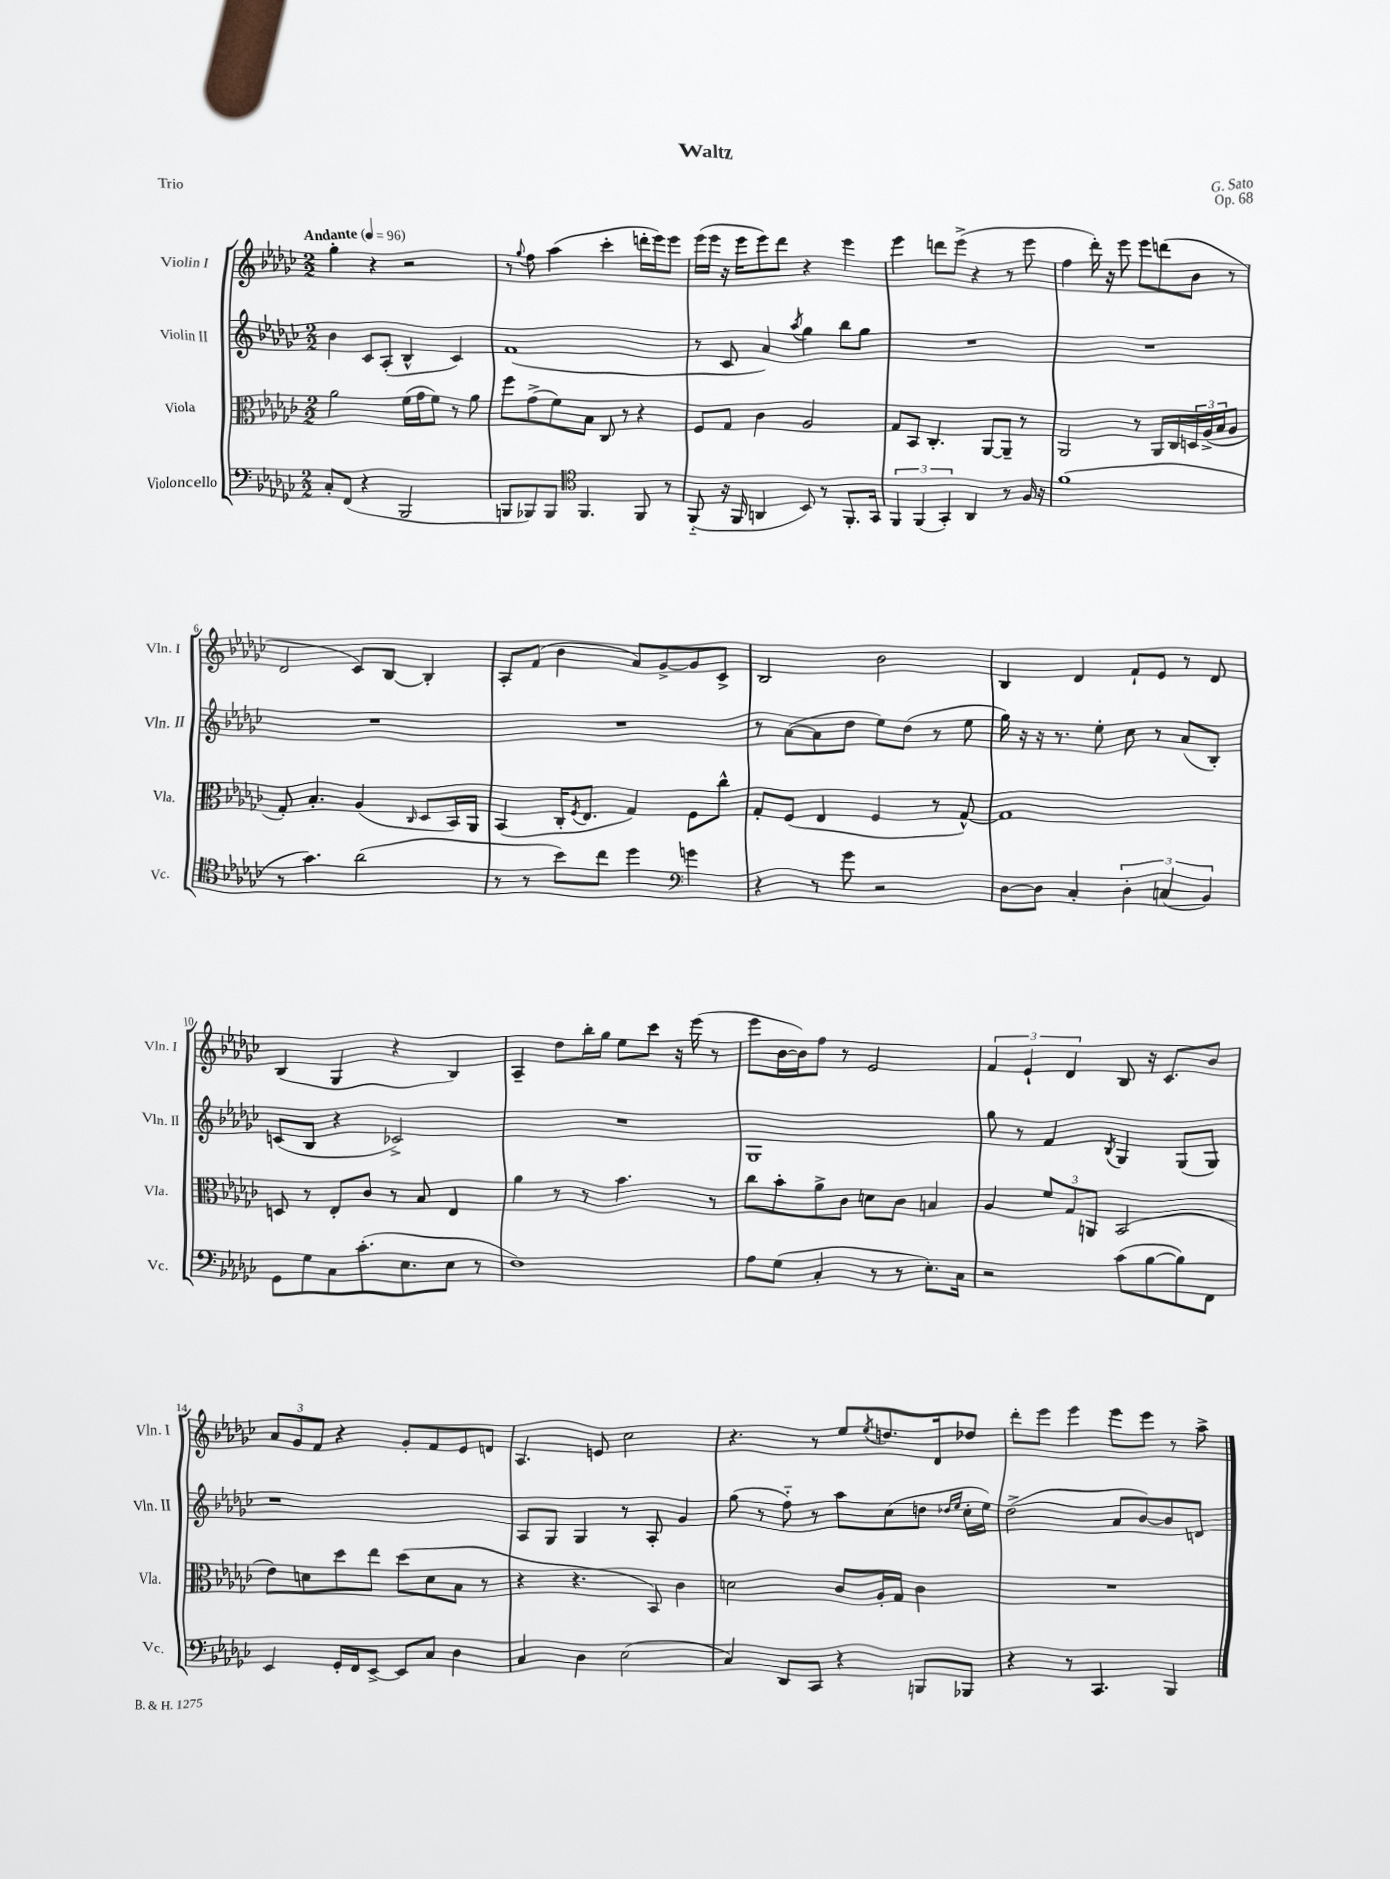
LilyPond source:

\header { title = "Waltz" composer = "G. Sato" opus = "Op. 68" piece = "Trio" }
<<
\new StaffGroup <<
\new Staff = "s0" \with { instrumentName = "Violin I" shortInstrumentName = "Vln. I" } {
    \clef treble \key ges \major \numericTimeSignature \time 2/2 \tempo "Andante" 4 = 96
    ges''4-. r4 r2 |
    r8 \appoggiatura { ges''8 } f''8 aes''4( ces'''4-. d'''16-. ees'''16) ees'''8 |
    ees'''16( ees'''16 r16 ees'''16 ees'''8) des'''8 r4 ees'''4 |
    ees'''4 d'''8 ees'''8->( r4 r8 ees'''8 |
    f''4 des'''16-.) r16 ees'''8 ees'''8 d'''8( bes'8 r8 |
    des'2 ces'8) bes8~ bes4-. |
    aes8-. f'8( bes'4 aes'8) ges'8~-> ges'8 ces'8-> |
    bes2 bes'2 |
    bes4 des'4 f'8-! ees'8 r8 des'8 |
    bes4( ges4 r4 bes4) |
    aes4-- des''8 bes''16-. ges''16 ees''8 ces'''8 r16 ees'''16( r8 |
    ees'''8 bes'16~ bes'16) f''8 r8 ees'2 |
    \tuplet 3/2 { f'4 ees'4-! des'4 } bes8 r16 ces'8. bes'8 |
    \tuplet 3/2 { aes'8 ges'8 f'8 } r4 ges'8-. f'8 ees'8 d'8 |
    aes4. e'8 ces''2 |
    r4. r8 ees''8 \acciaccatura { ees''8 } d''8. des'16 des''8 |
    des'''8-. ees'''8 ees'''4 ees'''8 ees'''8 r8 aes''8-> \bar "|." |
}
\new Staff = "s1" \with { instrumentName = "Violin II" shortInstrumentName = "Vln. II" } {
    \clef treble \key ges \major \numericTimeSignature \time 2/2
    bes'4 ces'8 aes8-.( bes4-^ ces'4) |
    f'1( |
    r8 ces'8 aes'4) \acciaccatura { aes''8 } ges''4 bes''8 ges''8 |
    R1 |
    R1 |
    R1 |
    R1 |
    r8 aes'8~( aes'8 des''8 ees''8) des''8( r8 ees''8 |
    ges''16) r16 r16 r8. ees''8-. ces''8 r8 aes'8( bes8-.) |
    c'8( bes8 r4 ces'2->) |
    R1 |
    ges1 |
    ges''8 r8 f'4 \acciaccatura { bes8 } ges4 ges8( ges8) |
    r1 |
    aes8 ges8 ges4 r8 aes8-. ges'4 |
    ges''8( r8 f''8-_) r8 aes''8 ces''8( d''8 \grace { des''16 ees''16 } ces''16-. ees''16) |
    des''2->( aes'8 bes'8~) bes'8 d'8 \bar "|." |
}
\new Staff = "s2" \with { instrumentName = "Viola" shortInstrumentName = "Vla." } {
    \clef alto \key ges \major \numericTimeSignature \time 2/2
    aes'2 f'16( ges'16 f'8) r8 aes'8 |
    f''8 ges'8->( f'8) bes8 ces8 r8 r4 |
    f8 ges8 ces'4 aes2 |
    ges8 bes,8 ces4.-. aes,8~ aes,8-- r8 |
    aes,2 r8 aes,16 ces16 \tuplet 3/2 { d16 aes16->( bes16 } aes8 |
    ges8-.) bes4.-. aes4( \grace { ces16 } des8 bes,16) aes,16 |
    bes,4( ces16-. \acciaccatura { f8 } ees8. ges4) f8 ces''8-^ |
    ges8-. f8( ees4 f4 r8 ges8~-^) |
    ges1 |
    d8 r8 ees8-. ces'8 r8 bes8 ees4 |
    aes'4 r8 r8 bes'4. r8 |
    ces''8 bes'8-. aes'8-> ces'8 d'8 ces'8 b4 |
    aes4 \tuplet 3/2 { f'8 ges8 a,8 } bes,2( |
    ees'8) d'8 des''8 ees''8 des''8( d'8 bes8 r8 |
    r4 r4. bes,8) ces'4 |
    d'2 ces'8 aes16-. ges16 ces'4 |
    R1 \bar "|." |
}
\new Staff = "s3" \with { instrumentName = "Violoncello" shortInstrumentName = "Vc." } {
    \clef bass \key ges \major \numericTimeSignature \time 2/2
    ces8-. f,8( r4 bes,,2 |
    b,,8 bes,,8) bes,,8 \clef tenor f,4. f,8 r8 |
    f,8-_( r16 f,16 a,4 bes,8) r8 f,8.-. ges,16 |
    \tuplet 3/2 { f,4 f,4( ges,4-.) } aes,4 r8 f16 r16 |
    f'1( |
    r8 ges'4.) aes'2( |
    r8 r8 bes'8) ces''8 des''4 \clef bass g'4 |
    r4 r8 ges'8 r2 |
    des8~ des8 ces4-. \tuplet 3/2 { des4-. c4( bes,4) } |
    ges,8 ges8 ces8 ces'8.-.( ees8. ees8 r8 |
    f1) |
    aes8 ges8( ces4-. r8 r8 ees8.-.) ces16 |
    r2 ces'8( bes8~ bes8) f,8 |
    ees,4 ges,16-. f,16 ees,8~-> ees,8 ces8 des4 |
    ces4 des4 ees2( |
    ces4) des,8 ces,8 r4 b,,8 bes,,8 |
    r4 r8 ces,4. bes,,4 \bar "|." |
}
>>
>>
